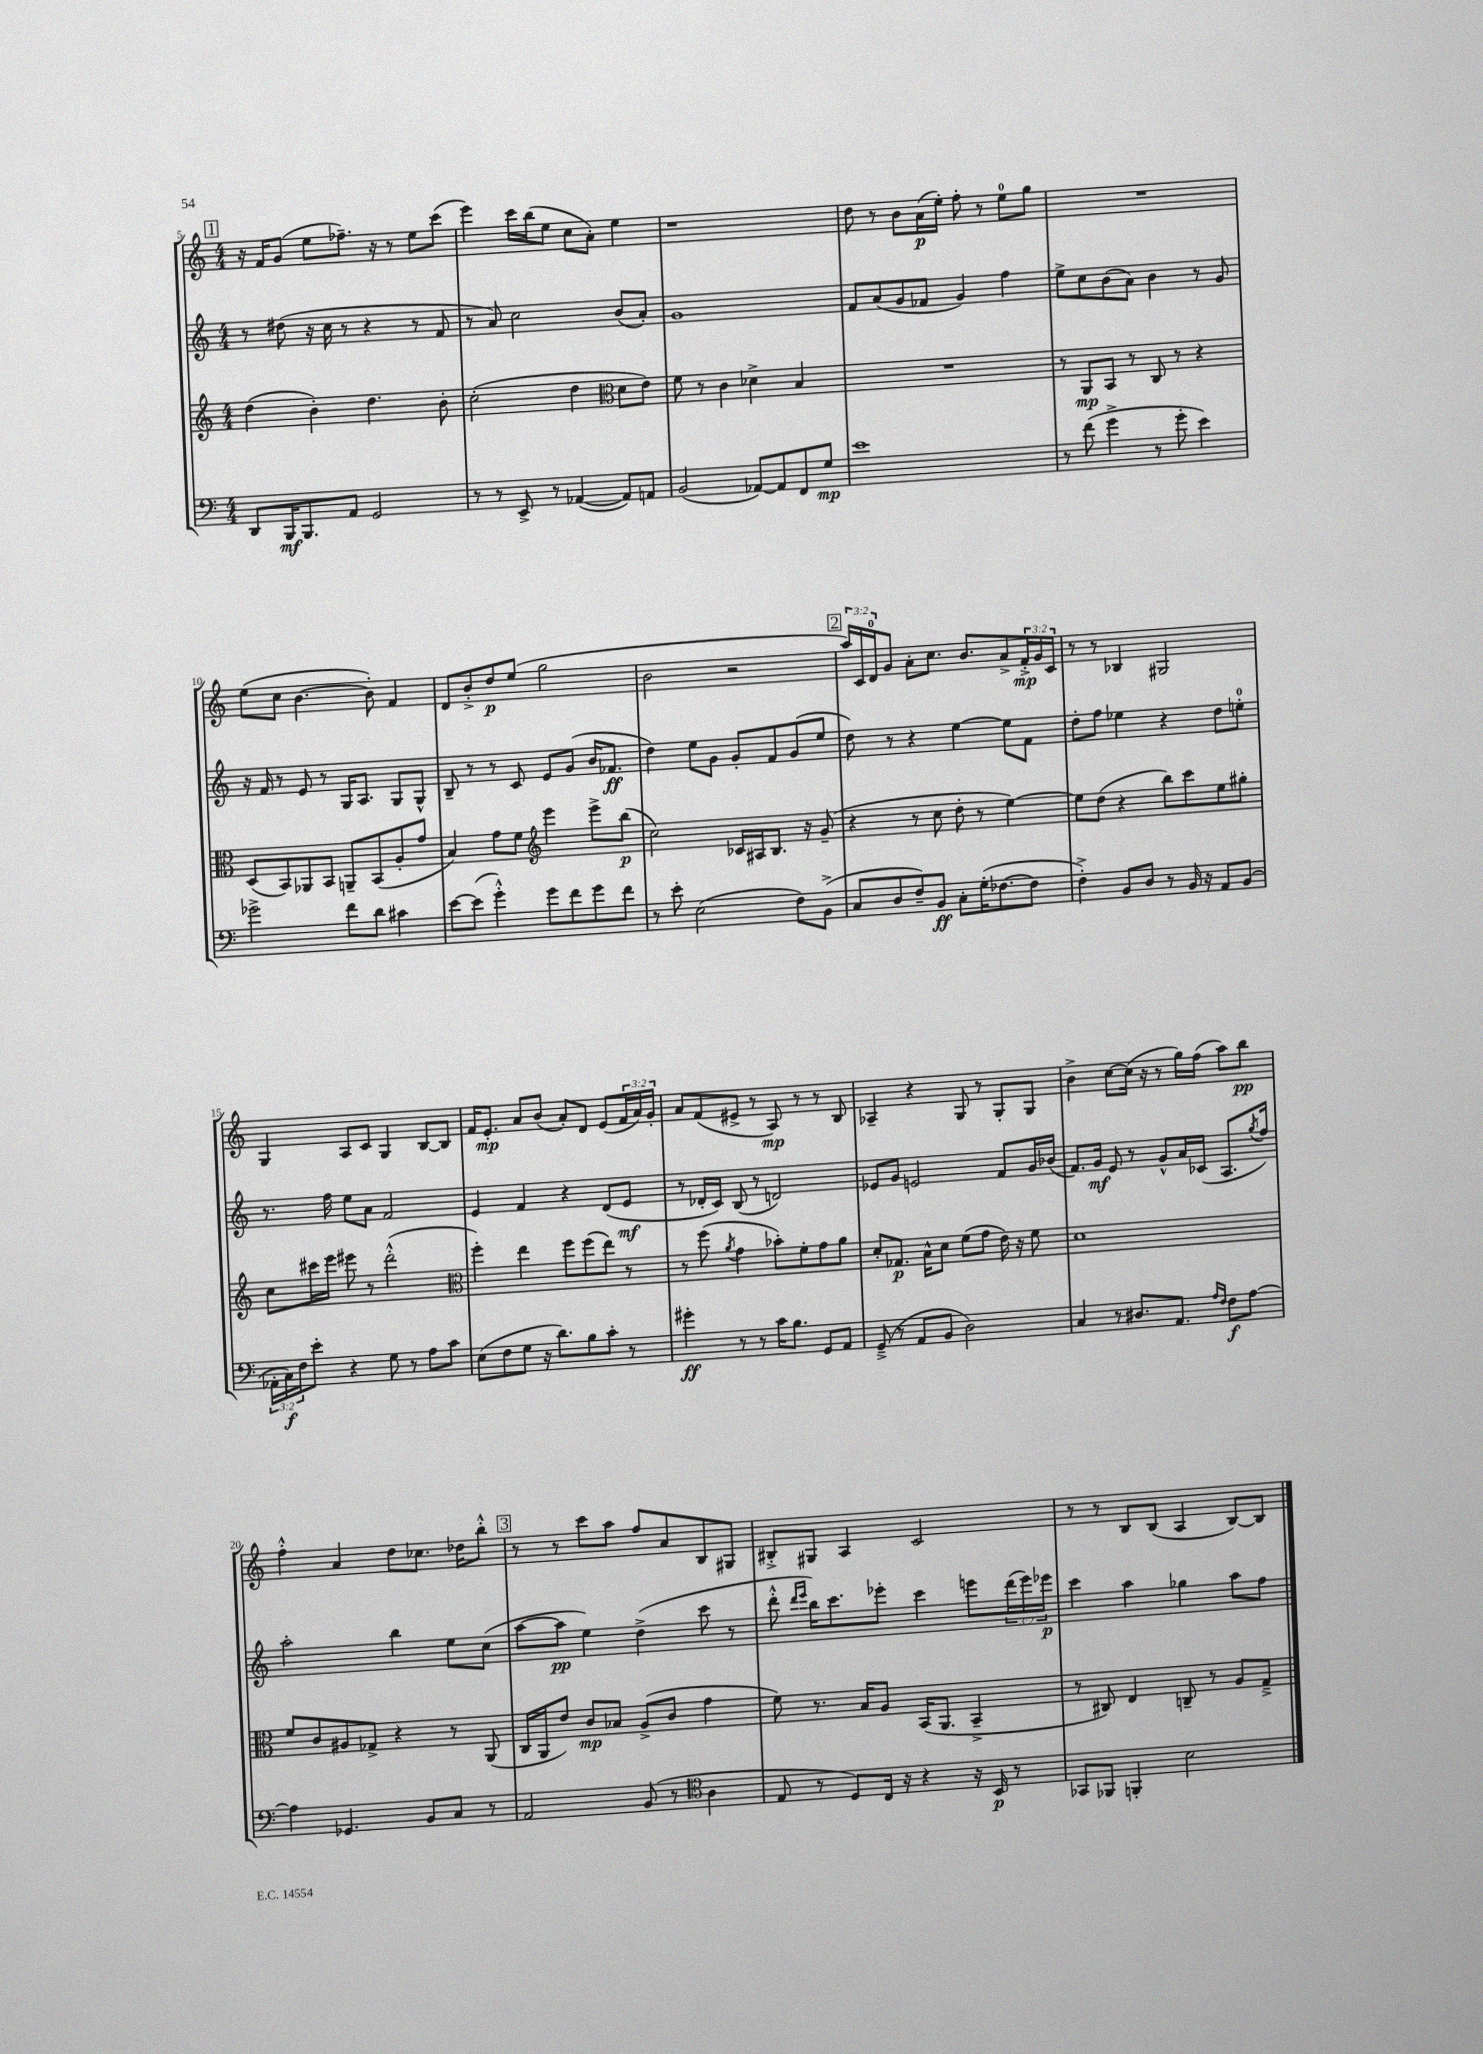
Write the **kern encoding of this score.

**kern	**kern	**kern	**kern
*staff4	*staff3	*staff2	*staff1
*clefF4	*clefG2	*clefG2	*clefG2
*k[]	*k[]	*k[]	*k[]
*M4/4	*M4/4	*M4/4	*M4/4
8DD	(4dd	8r	16r
.	.	.	16f
16BBB	.	(8dd#	(8g
8.BBB	.	.	.
.	4b')	16r	8ee
.	.	16cc	.
8AA	.	8r	8.ff-~)
2GG	4.dd	4r	.
.	.	.	16r
.	.	.	8r
.	.	8r	8ee
.	8b'	8f	(8ccc
=	=	=	=
8r	(2cc'	8r	4eee)
8r	.	8a)	.
8EE^	.	2cc	16ccc
.	.	.	(16bb
8r	.	.	8ee
([4AA-	4dd	.	8cc
.	.	.	8a')
*	*clefC3	*	*
8AA-])	8d	(8b	4ee
8AA	8e)	8a')	.
=	=	=	=
(2BB	8f	1g	1r
.	8r	.	.
.	4c	.	.
[8AA-)	4d-^	.	.
8AA-]	.	.	.
8FF	4B	.	.
8G	.	.	.
=	=	=	=
1e	1r	8f	8dd
.	.	(8a	8r
.	.	8g	8b
.	.	8f-	(16a
.	.	.	16ee')
.	.	4g)	8ff'
.	.	.	8r
.	.	4ff	8ee
.	.	.	8gg
=	=	=	=
8r	8r	8ee^	1r
(8f	8AA	8cc	.
4g^	8BB	(8b	.
.	8r	8a)	.
8r	8C	4b	.
8g'	8r	.	.
4e)	4r	8r	.
.	.	8g	.
=	=	=	=
2g-^	(8D	16r	(8ee
.	.	16f	.
.	8BB)	8r	8cc
.	8AA-	8e	[4.b
.	8BB	8r	.
8f	8AA~	16G	.
.	.	8.A	.
8d	(8BB	.	8b'])
4c#	8A'	8G	4f
.	8g	8G^^	.
=	=	=	=
[8e	4B)	8B~	8d
(8e]	.	8r	8b'^
4g'^^)	8g	8r	8dd
.	8f	8c	(8ee
*	*clefG2	*	*
8g	4eee	8e	2gg
8f	.	(8g	.
8g	8eee^	16b	.
.	.	8.f-	.
8f	(8bb	.	.
=	=	=	=
8r	2cc)	4dd)	2b
8e'	.	.	.
(2E	.	8ee	.
.	.	8g	.
.	16c-	8g'	2r
.	16A#	.	.
.	8.B	8f	.
8F)	.	(8g	.
.	16r	.	.
(8BB^	(8g~	8ee	.
=	=	=	=
8C	4r	8dd)	24aa)
.	.	.	24c
.	.	.	24d
8D	.	8r	8g
8F~)	8r	4r	8a'
8BB	8cc	.	8.cc
8C'	8dd'	[4ee	.
.	.	.	8.b
(16G'	8r	.	.
[8.F-	.	.	.
.	[4ee)	8ee]	8a^
8F-]	.	8f	24f'^
.	.	.	24g
.	.	.	24c
=	=	=	=
4F'^)	8ee]	8dd'	8r
.	(8dd	8ff	8r
8BB	4r	4ee-	4B-
8D	.	.	.
8r	8bb)	4r	2G#
16BB	8ccc	.	.
16r	.	.	.
8AA	8ee	8dd	.
(8BB	8gg#'	8ee'	.
=	=	=	=
24AA-'	8cc	8.r	4G
24C)	.	.	.
24F	.	.	.
8e'	16ccc#	.	.
.	16eee	16ff	.
4r	8eee#	8ee	8A
.	8r	8a	8c
8G	(2ddd'^^	2f	4G
8r	.	.	.
8A	.	.	[8B
8c	.	.	8B]
=	=	=	=
*	*clefC3	*	*
(8E	4ff')	4e	16f
.	.	.	8.e'
8F	.	.	.
8G	4ee	4f	8a
16r	.	.	(8b
8.d)	.	.	.
.	8ff	4r	8a')
8B	(8ff	.	8d
8c'	8ee)	(8d	(8e
8r	8r	8e	24f
.	.	.	24a)
.	.	.	24g'
=	=	=	=
4g#'	8r	8r	8a
.	(8ff	16d-'	(8f
.	.	16c)	.
.	8qa	.	.
8r	4g	(8B	8e#^
8r	.	8r	8r
16c	8b-')	2d)	8A)
8.B	.	.	.
.	8f'	.	8r
8GG	8g	.	8r
8AA	8a	.	8B
=	=	=	=
(8GG~^	8d'	8e-	4A-~
8r	8.G-	8g	.
8AA	.	2e	4r
.	16B^^	.	.
8BB	8d	.	.
2D)	(8f	.	8G
.	8g	.	8r
.	16e)	8f	8G'
.	16r	.	.
.	8f	16g	8G
.	.	(16b-	.
=	=	=	=
4C	1d	8.f)	4b^
.	.	16g	.
8r	.	8e	[8cc
8.D#	.	8r	(16cc]
.	.	.	16r
.	.	8g^^	8r
8.AA	.	.	.
.	.	16a	16gg)
.	.	(16c-	(16ff
16qqA	.	.	.
16qqF	.	.	.
8F	.	8.A	8aa)
[8A	.	.	8bb
.	.	8qgg	.
.	.	16ff)	.
=	=	=	=
4A]	8f	2aa'	4ff'^^
.	8c	.	.
4.GG-	8A#	.	4a
.	8G-^	.	.
.	4r	4bb	8dd
8BB	.	.	8.cc-
8C	8r	8ee	.
.	.	.	16dd-
8r	(8AA	(8cc	8bb'^^
=	=	=	=
2AA	16C	[8aa	8r
.	16AA	.	.
.	8e)	8aa]	8r
.	8c	4ee)	8ccc
.	8B-	.	8aa
(8BB	(8A^	(4dd^	8ff
8r	8c	.	8a
*clefC4	*	*	*
4A	4g	8ccc	8B
.	.	8r	8G#
=	=	=	=
8E	8f)	8ddd'^^	8B#'^
.	.	16qqddd	.
.	.	16qqeee	.
8r	8.r	16bb)	8G#
.	.	8.ccc	.
8D)	.	.	4A
.	16B	.	.
16C	8A	8eee-'	.
16r	.	.	.
4r	(16BB	4ccc	2c
.	8.AA	.	.
16r	4BB~^	8eee	.
16BB	.	.	.
8r	.	(24ddd	.
.	.	24eee)	.
.	.	24eee-	.
=	=	=	=
8GG-	8r	4ccc	8r
8FF-	8C#)	.	8r
4FF'	4E	4aa	8B
.	.	.	(8B
2B	8C~	4gg-	4A
.	8r	.	.
.	8A	8aa	[8B)
.	8G~^	8ff	8B]
==	==	==	==
*-	*-	*-	*-
